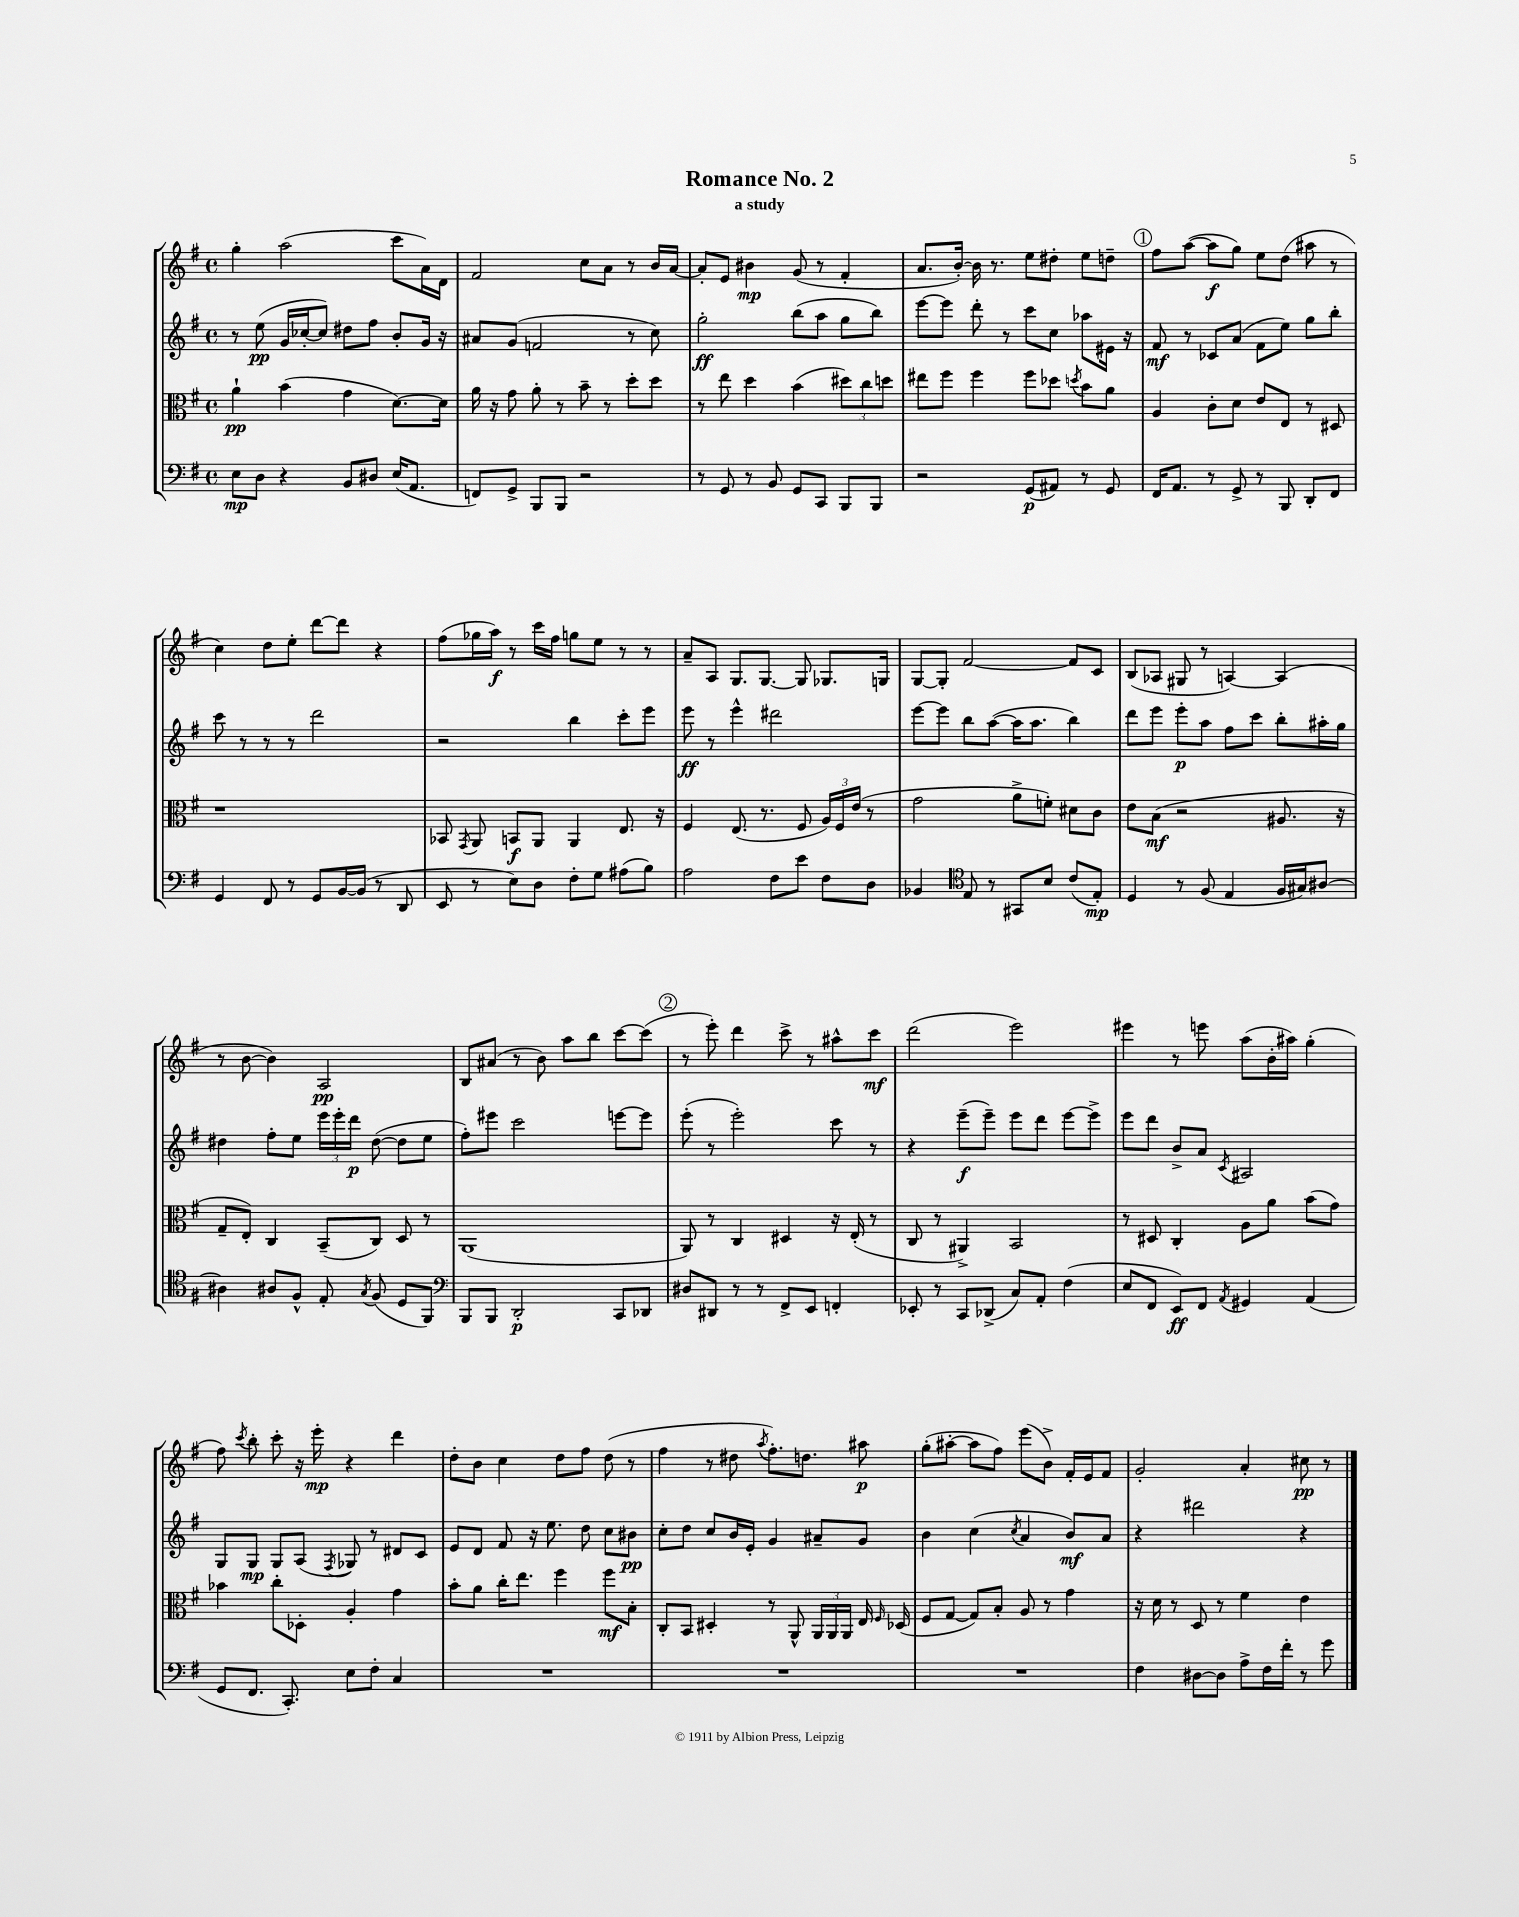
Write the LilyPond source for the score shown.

\header { title = "Romance No. 2" subtitle = "a study" }
<<
\new StaffGroup <<
\new Staff = "s0" {
    \clef treble \key g \major \defaultTimeSignature \time 4/4
    \autoBeamOff g''4-. a''2( c'''8[ a'16) d'16] |
    fis'2 c''8[ a'8] r8 b'16[ a'16]~ |
    a'8[-. e'8] bis'4\mp g'8( r8 fis'4-. |
    a'8.[ b'16]~-.) b'16 r8. e''8[ dis''8]-. e''8[ d''8]-- |
    \mark \markup { \circle "1" } fis''8[ a''8]~( a''8[\f g''8]) e''8[ d''8]( ais''8 r8 |
    c''4) d''8[ e''8]-. d'''8[~ d'''8] r4 |
    fis''8[( ges''16 a''16]\f) r8 c'''16[ fis''16] g''8[ e''8] r8 r8 |
    a'8[-- a8] g8.[ g8.]~ g8 ges8.[ g16] |
    g8[~ g8]-. fis'2~ fis'8[ c'8] |
    b8[( aes8] gis8 r8 a4~) a4( |
    r8 b'8~ b'4) a2\pp |
    b8[ ais'8]( r8 b'8) a''8[ b''8] c'''8[~ c'''8]( |
    \mark \markup { \circle "2" } r8 e'''8-.) d'''4 c'''8-> r8 ais''8[-^ c'''8]\mf |
    d'''2( e'''2) |
    eis'''4 r8 e'''8 a''8[( b'16-. ais''16]) g''4-.( |
    fis''8) \acciaccatura { c'''8 } b''8-. c'''8-. r16 e'''16-.\mp r4 d'''4 |
    d''8[-. b'8] c''4 d''8[ fis''8] d''8( r8 |
    fis''4 r8 dis''8 \acciaccatura { a''8 } fis''8.[-.) d''8.] ais''8\p |
    g''8[-.( ais''8]~-. ais''8[ fis''8]) e'''8[( b'8]->) fis'16[-. e'16 fis'8] |
    g'2-. a'4-. cis''8\pp r8 \bar "|." |
}
\new Staff = "s1" {
    \clef treble \key g \major \defaultTimeSignature \time 4/4
    \autoBeamOff r8 e''8\pp( g'16[ ces''16~-. ces''8]) dis''8[ fis''8] b'8[-. g'16] r16 |
    ais'8[ g'8]( f'2 r8 c''8) |
    g''2-.\ff b''8[( a''8] g''8[ b''8]) |
    e'''8[~ e'''8] d'''8-. r8 c'''8[ c''8] aes''8[ eis'16] r16 |
    \mark \markup { \circle "1" } fis'8\mf r8 ces'8[ a'8]( fis'8[ e''8]) g''8[ b''8]-. |
    c'''8 r8 r8 r8 d'''2 |
    r2 b''4 c'''8[-. e'''8] |
    e'''8\ff r8 e'''4-^ dis'''2 |
    e'''8[~ e'''8] b''8[ a''8]~( a''16[ a''8.] b''4) |
    d'''8[ e'''8] e'''8[-.\p a''8] fis''8[ c'''8] b''8[-. ais''16-. g''16] |
    dis''4 fis''8[-. e''8] \tuplet 3/2 { e'''16[ e'''16-. d'''16]\p } dis''8~( dis''8[ e''8] |
    fis''8[-.) eis'''8] c'''2 e'''8[~ e'''8] |
    \mark \markup { \circle "2" } e'''8-.( r8 e'''2-.) c'''8 r8 |
    r4 e'''8[--\f( e'''8]--) e'''8[ d'''8] e'''8[~ e'''8]-> |
    e'''8[ d'''8] b'8[-> a'8] \acciaccatura { c'8 } ais2 |
    g8[ g8]\mp g8[ a8]( \acciaccatura { fis8 } ges8) r8 dis'8[ c'8] |
    e'8[ d'8] fis'8 r16 e''8. d''8 c''8[ bis'8]\pp |
    c''8[-. d''8] c''8[ b'16 e'16]-. g'4 ais'8[-- g'8] |
    b'4 c''4( \acciaccatura { c''8 } a'4 b'8[\mf) a'8] |
    r4 dis'''2 r4 \bar "|." |
}
\new Staff = "s2" {
    \clef alto \key g \major \defaultTimeSignature \time 4/4
    \autoBeamOff a'4-!\pp b'4( g'4 d'8.[~) d'16] |
    a'16 r16 g'8 a'8-. r8 b'8-- r8 d''8[-. d''8] |
    r8 e''8 d''4 b'4( \tuplet 3/2 { dis''8[) c''8 d''8] } |
    eis''8[ fis''8] fis''4 fis''8[ des''8] \acciaccatura { d''8 } b'8[ a'8] |
    \mark \markup { \circle "1" } a4 c'8[-. d'8] e'8[ e8] r8 dis8 |
    r1 |
    bes,8 \acciaccatura { g,8 } a,8 b,8[\f a,8] a,4 e8. r16 |
    fis4 e8.( r8. fis8 \tuplet 3/2 { a16[) fis16 e'16]( } r8 |
    g'2 a'8[-> f'8]-.) dis'8[ c'8] |
    e'8[ b8]\mf( r2 ais8. r16 |
    g8[-- e8]-.) c4 b,8[--( c8]) d8 r8 |
    a,1( |
    \mark \markup { \circle "2" } a,8) r8 c4 dis4 r16 e16-.( r8 |
    c8 r8 ais,4->) b,2 |
    r8 dis8 c4-. a8[ a'8] b'8[( g'8]) |
    bes'4 c''8[-. des8]-. a4-. g'4 |
    b'8[-. a'8] c''16[-. e''8.] fis''4 fis''8[\mf b8]-. |
    c8[-. b,8] dis4-. r8 a,8-^ \tuplet 3/2 { a,16[ a,16 a,16] } e16 \grace { fis16 } des16( |
    fis8[ g8]~ g8[) b8]-. a8 r8 g'4 |
    r16 d'16 r8 d8 r8 fis'4 e'4 \bar "|." |
}
\new Staff = "s3" {
    \clef bass \key g \major \defaultTimeSignature \time 4/4
    \autoBeamOff e8[\mp d8] r4 b,8[ dis8] e16[( a,8.] |
    f,8[) g,8]-> b,,8[ b,,8] r2 |
    r8 g,8 r8 b,8 g,8[ c,8] b,,8[ b,,8] |
    r2 g,8[\p( ais,8]) r8 g,8 |
    \mark \markup { \circle "1" } fis,16[ a,8.] r8 g,8-> r8 b,,8 d,8[-. fis,8] |
    g,4 fis,8 r8 g,8[ b,16~ b,16]( r8 d,8 |
    e,8 r8 e8[) d8] fis8[-. g8] ais8[( b8]) |
    a2 fis8[ e'8] fis8[ d8] |
    bes,4 \clef tenor e8 r8 gis,8[ b8] c'8[( e8]-.\mp) |
    d4 r8 fis8( e4 fis16[ gis16) ais8]~ |
    ais4 ais8[ fis8]-^ e8-. \acciaccatura { g8 } fis8( d8[ fis,8]) |
    \clef bass b,,8[ b,,8] d,2-.\p c,8[ des,8] |
    \mark \markup { \circle "2" } dis8[ dis,8] r8 r8 fis,8[-> e,8] f,4-. |
    ees,8-. r8 c,8[ des,8]->( c8[) a,8]-. fis4( |
    e8[ fis,8] e,8[\ff) fis,8] \acciaccatura { a,8 } gis,4 a,4( |
    g,8[ fis,8.] c,8.-.) e8[ fis8]-. c4 |
    R1 |
    R1 |
    R1 |
    fis4 dis8[~ dis8] a8[-> fis16 fis'16]-. r8 g'8 \bar "|." |
}
>>
>>
\layout { \context { \Score \remove "Bar_number_engraver" } }
